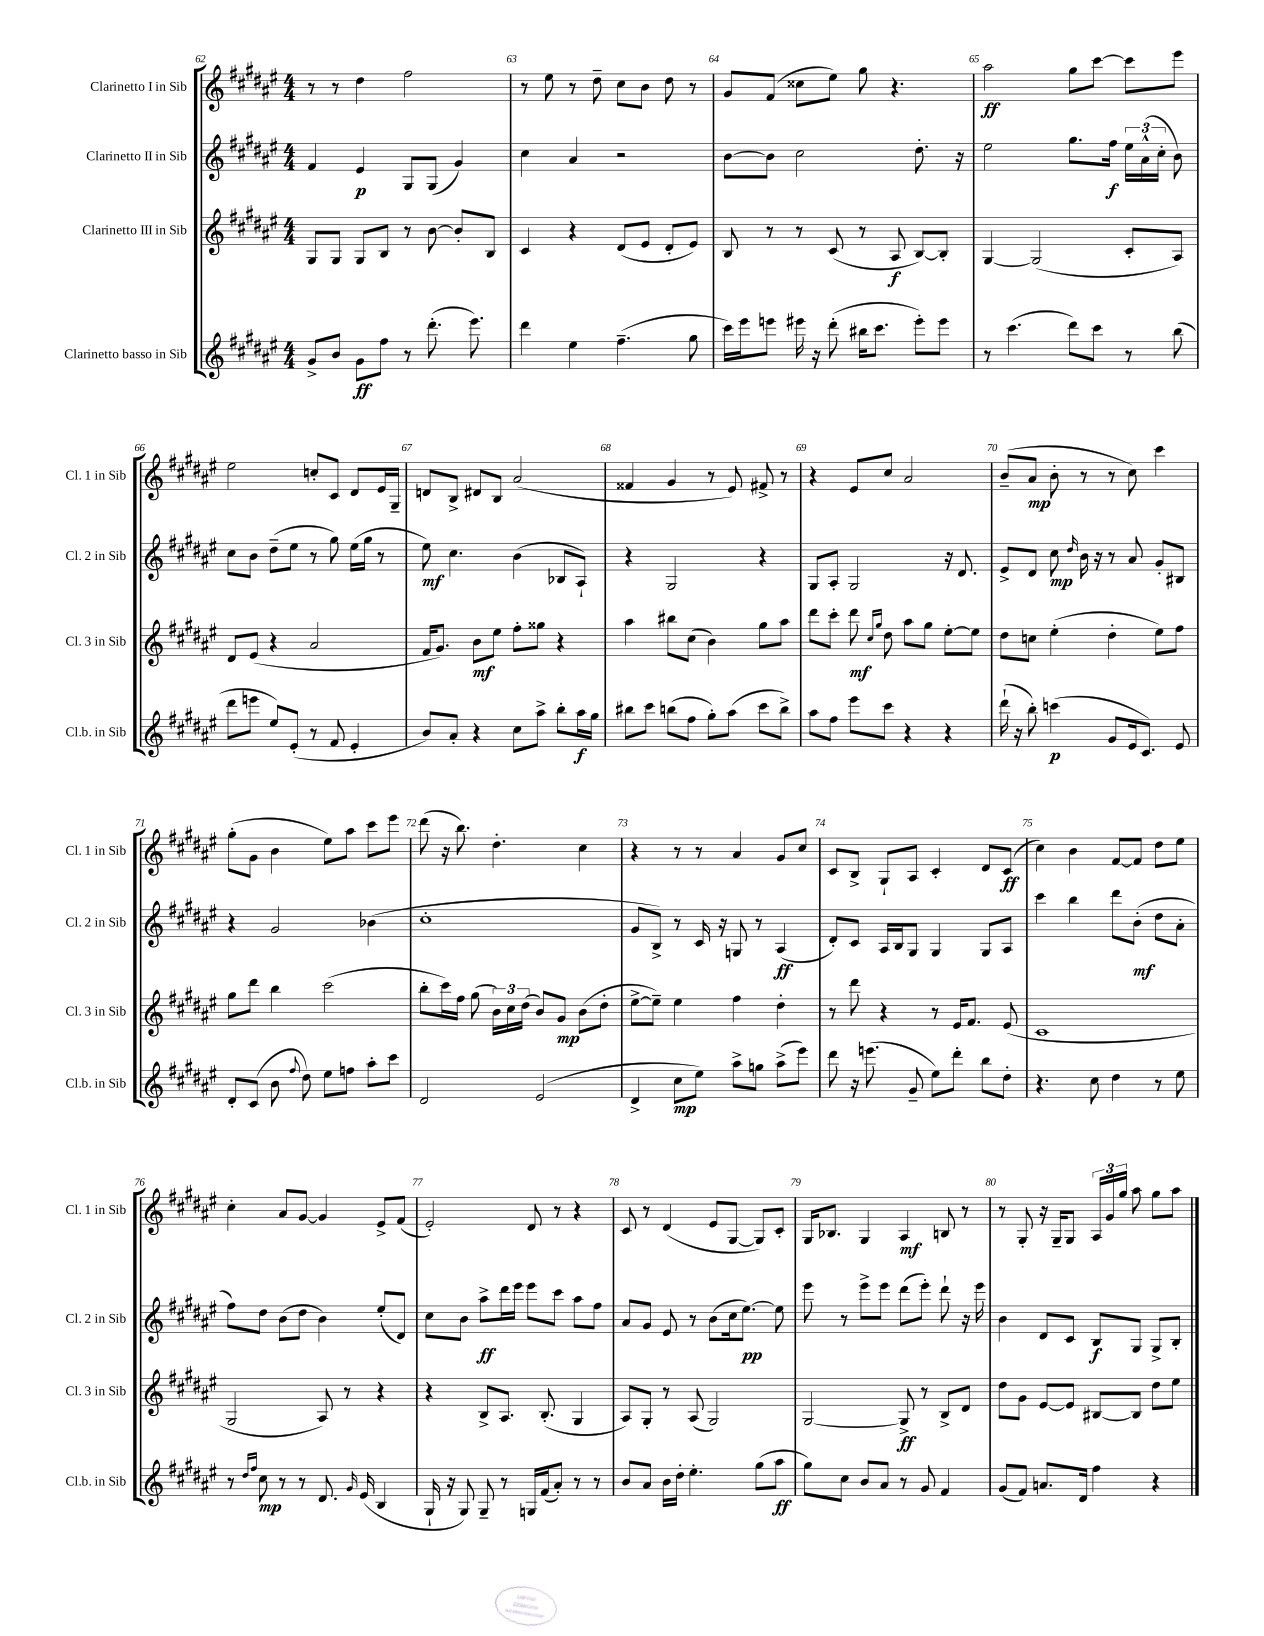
<<
\new StaffGroup <<
\new Staff = "s0" \with { instrumentName = "Clarinetto I in Sib" shortInstrumentName = "Cl. 1 in Sib" } {
    \clef treble \key fis \major \numericTimeSignature \time 4/4
    \autoBeamOff r8 r8 dis''4 fis''2 |
    r8 eis''8 r8 dis''8-- cis''8[ b'8] dis''8 r8 |
    gis'8[ fis'8]( cisis''8[ eis''8]) gis''8 r4. |
    ais''2\ff gis''8[ cis'''8]~ cis'''8[ eis'''8] |
    eis''2 c''8[-. cis'8] dis'8[ eis'16 gis16]-- |
    d'8[ b8]-> dis'8[ b8] ais'2( |
    fisis'4 gis'4 r8 eis'8) fis'8-> r8 |
    r4 eis'8[ cis''8] ais'2 |
    b'8[--( ais'8]\mp b'8-. r8 r8 cis''8) cis'''4 |
    gis''8[-.( gis'8] b'4 eis''8[) ais''8] cis'''8[ eis'''8] |
    dis'''8( r16 b''8.) dis''4.-. cis''4 |
    r4 r8 r8 ais'4 gis'8[ cis''8] |
    cis'8[ b8]-> gis8[-! ais8] cis'4-. dis'8[ cis'8]\ff( |
    cis''4) b'4 fis'8[~ fis'8] dis''8[ eis''8] |
    cis''4-. ais'8[ gis'8]~ gis'4 eis'8[-> fis'8]( |
    eis'2-.) dis'8 r8 r4 |
    cis'8 r8 dis'4( eis'8[ gis8]~ gis8[) cis'8]-. |
    gis16[ bes8.] gis4 ais4\mf b8 r8 |
    r8 gis8-. r16 gis16[-- gis8] \tuplet 3/2 { ais16[ gis'16 gis''16] } ais''8 gis''8[ ais''8] \bar "|." |
}
\new Staff = "s1" \with { instrumentName = "Clarinetto II in Sib" shortInstrumentName = "Cl. 2 in Sib" } {
    \clef treble \key fis \major \numericTimeSignature \time 4/4
    \autoBeamOff fis'4 eis'4\p gis8[ gis8]( gis'4) |
    cis''4 ais'4 r2 |
    b'8[~ b'8] cis''2 dis''8.-. r16 |
    eis''2 gis''8.[ fis''16]\f \tuplet 3/2 { eis''16[ ais'16-^( cis''16]-. } b'8) |
    cis''8[ b'8] dis''8[--( eis''8] r8 gis''8) eis''16[( gis''16] r8 |
    eis''8\mf) cis''4. b'4( bes8[ ais8]-!) |
    r4 gis2 r4 |
    gis8[ ais8]-. gis2 r16 dis'8. |
    eis'8[-> dis'8] cis''8\mp \grace { dis''16 } b'16 r16 r8 ais'8 gis'8[-. bis8] |
    r4 gis'2 bes'4( |
    cis''1-. |
    gis'8[ b8]->) r8 cis'16 r16 g8 r8 ais4\ff( |
    dis'8[-.) cis'8] ais16[ b16 gis8] gis4 gis8[ ais8] |
    cis'''4 b''4 dis'''8[ b'8]-.\mf( dis''8[ ais'8]-. |
    fis''8[) dis''8] b'8[( dis''8] b'4) eis''8[-.( dis'8]) |
    cis''8[ b'8] ais''8[->\ff dis'''16 eis'''16] eis'''8[ cis'''8] ais''8[ fis''8] |
    ais'8[ gis'8] eis'8 r8 b'8[( cis''16 eis''8.]~\pp) eis''8 |
    eis'''8 r8 eis'''8[-> eis'''8] dis'''8[( eis'''8]-.) dis'''8-! r16 eis'''16 |
    b'4 dis'8[ cis'8] b8[\f gis8] gis8[-> b8]-. \bar "|." |
}
\new Staff = "s2" \with { instrumentName = "Clarinetto III in Sib" shortInstrumentName = "Cl. 3 in Sib" } {
    \clef treble \key fis \major \numericTimeSignature \time 4/4
    \autoBeamOff gis8[ gis8] gis8[ b8] r8 b'8~ b'8[-. b8] |
    cis'4 r4 dis'8[( eis'8] dis'8[-. eis'8]) |
    b8 r8 r8 cis'8( r8 ais8\f b8[~) b8]-. |
    gis4~ gis2( cis'8[-. ais8]) |
    dis'8[ eis'8]( r4 ais'2 |
    fis'16[ gis'8.]) b'8[\mf eis''8] fis''8[-. gisis''8] r4 |
    ais''4 bis''8[ cis''8]( b'4) gis''8[ ais''8] |
    dis'''8[ cis'''8]-. dis'''8\mf \grace { cis''16[ gis''16] } dis''8 ais''8[ gis''8] eis''8[~-. eis''8] |
    dis''8[ c''8] eis''4-.( dis''4-. eis''8[) fis''8] |
    gis''8[ dis'''8] b''4 cis'''2( |
    b''8[-. cis'''16) fis''16] gis''8( \tuplet 3/2 { b'16[) cis''16 dis''16]( } b'8[) gis'8]\mp b'8[( dis''8]-. |
    eis''8[~-> eis''8]--) eis''4 fis''4 dis''4-. |
    r8 dis'''8 r4 r8 eis'16[ fis'8.] eis'8( |
    cis'1 |
    gis2 ais8) r8 r4 |
    r4 b8[-> ais8.] b8.-.( gis4 |
    ais8[) gis8]-. r8 ais8( gis2) |
    gis2~ gis8->\ff r8 b8[-> dis'8] |
    dis''8[ gis'8] eis'8[~ eis'8] bis8[~ bis8] dis''8[ eis''8] \bar "|." |
}
\new Staff = "s3" \with { instrumentName = "Clarinetto basso in Sib" shortInstrumentName = "Cl.b. in Sib" } {
    \clef treble \key fis \major \numericTimeSignature \time 4/4
    \autoBeamOff gis'8[-> b'8] gis'8[\ff fis''8] r8 dis'''8.-.( eis'''8.) |
    dis'''4 eis''4 fis''4.--( gis''8 |
    cis'''16[) eis'''16 e'''8] eis'''16 r16 dis'''8-.( bis''16[ cis'''8.] eis'''8[-.) eis'''8] |
    r8 cis'''4.( dis'''8[) cis'''8] r8 b''8( |
    dis'''8[ e'''8] eis''8[) eis'8]-.( r8 fis'8 eis'4-. |
    b'8[) ais'8]-. r4 cis''8[ ais''8]-> b''8[-. ais''16\f gis''16] |
    bis''8[ cis'''8] b''8[( fis''8] gis''8[-.) ais''8]( cis'''8[ b''8]->) |
    ais''8[ fis''8] eis'''8[ cis'''8] r4 r4 |
    dis'''16-!( r16 b''8-.) c'''4\p( gis'8[ eis'16 cis'8.]) eis'8 |
    dis'8[-. cis'8]( b'8 \appoggiatura { fis''8 } dis''8) eis''8[ f''8] ais''8[-. cis'''8] |
    dis'2 eis'2( |
    dis'4-> cis''8[\mp eis''8]) ais''8[-> g''8] ais''8[->( eis'''8]) |
    dis'''8 r16 e'''8.( gis'8-- eis''8[) dis'''8]-. b''8[ dis''8]-. |
    r4. cis''8 dis''4 r8 eis''8 |
    r8 \grace { dis''16[ fis''16] } cis''8\mp r8 r8 dis'8. \grace { gis'16 } eis'16( b4 |
    gis16-! r16 gis8) gis8-- r8 g16[ fis'16( ais'8]-.) r8 r8 |
    b'8[ ais'8] b'16[ dis''16]-. eis''4.-. gis''8[( ais''8]\ff |
    gis''8[) cis''8] b'8[ ais'8] r8 gis'8 fis'4 |
    gis'8[( fis'8]) a'8.[ dis'16] fis''4 r4 \bar "|." |
}
>>
>>
\layout { \context { \Score currentBarNumber = #62 \override BarNumber.break-visibility = ##(#f #t #t) barNumberVisibility = #all-bar-numbers-visible } }
